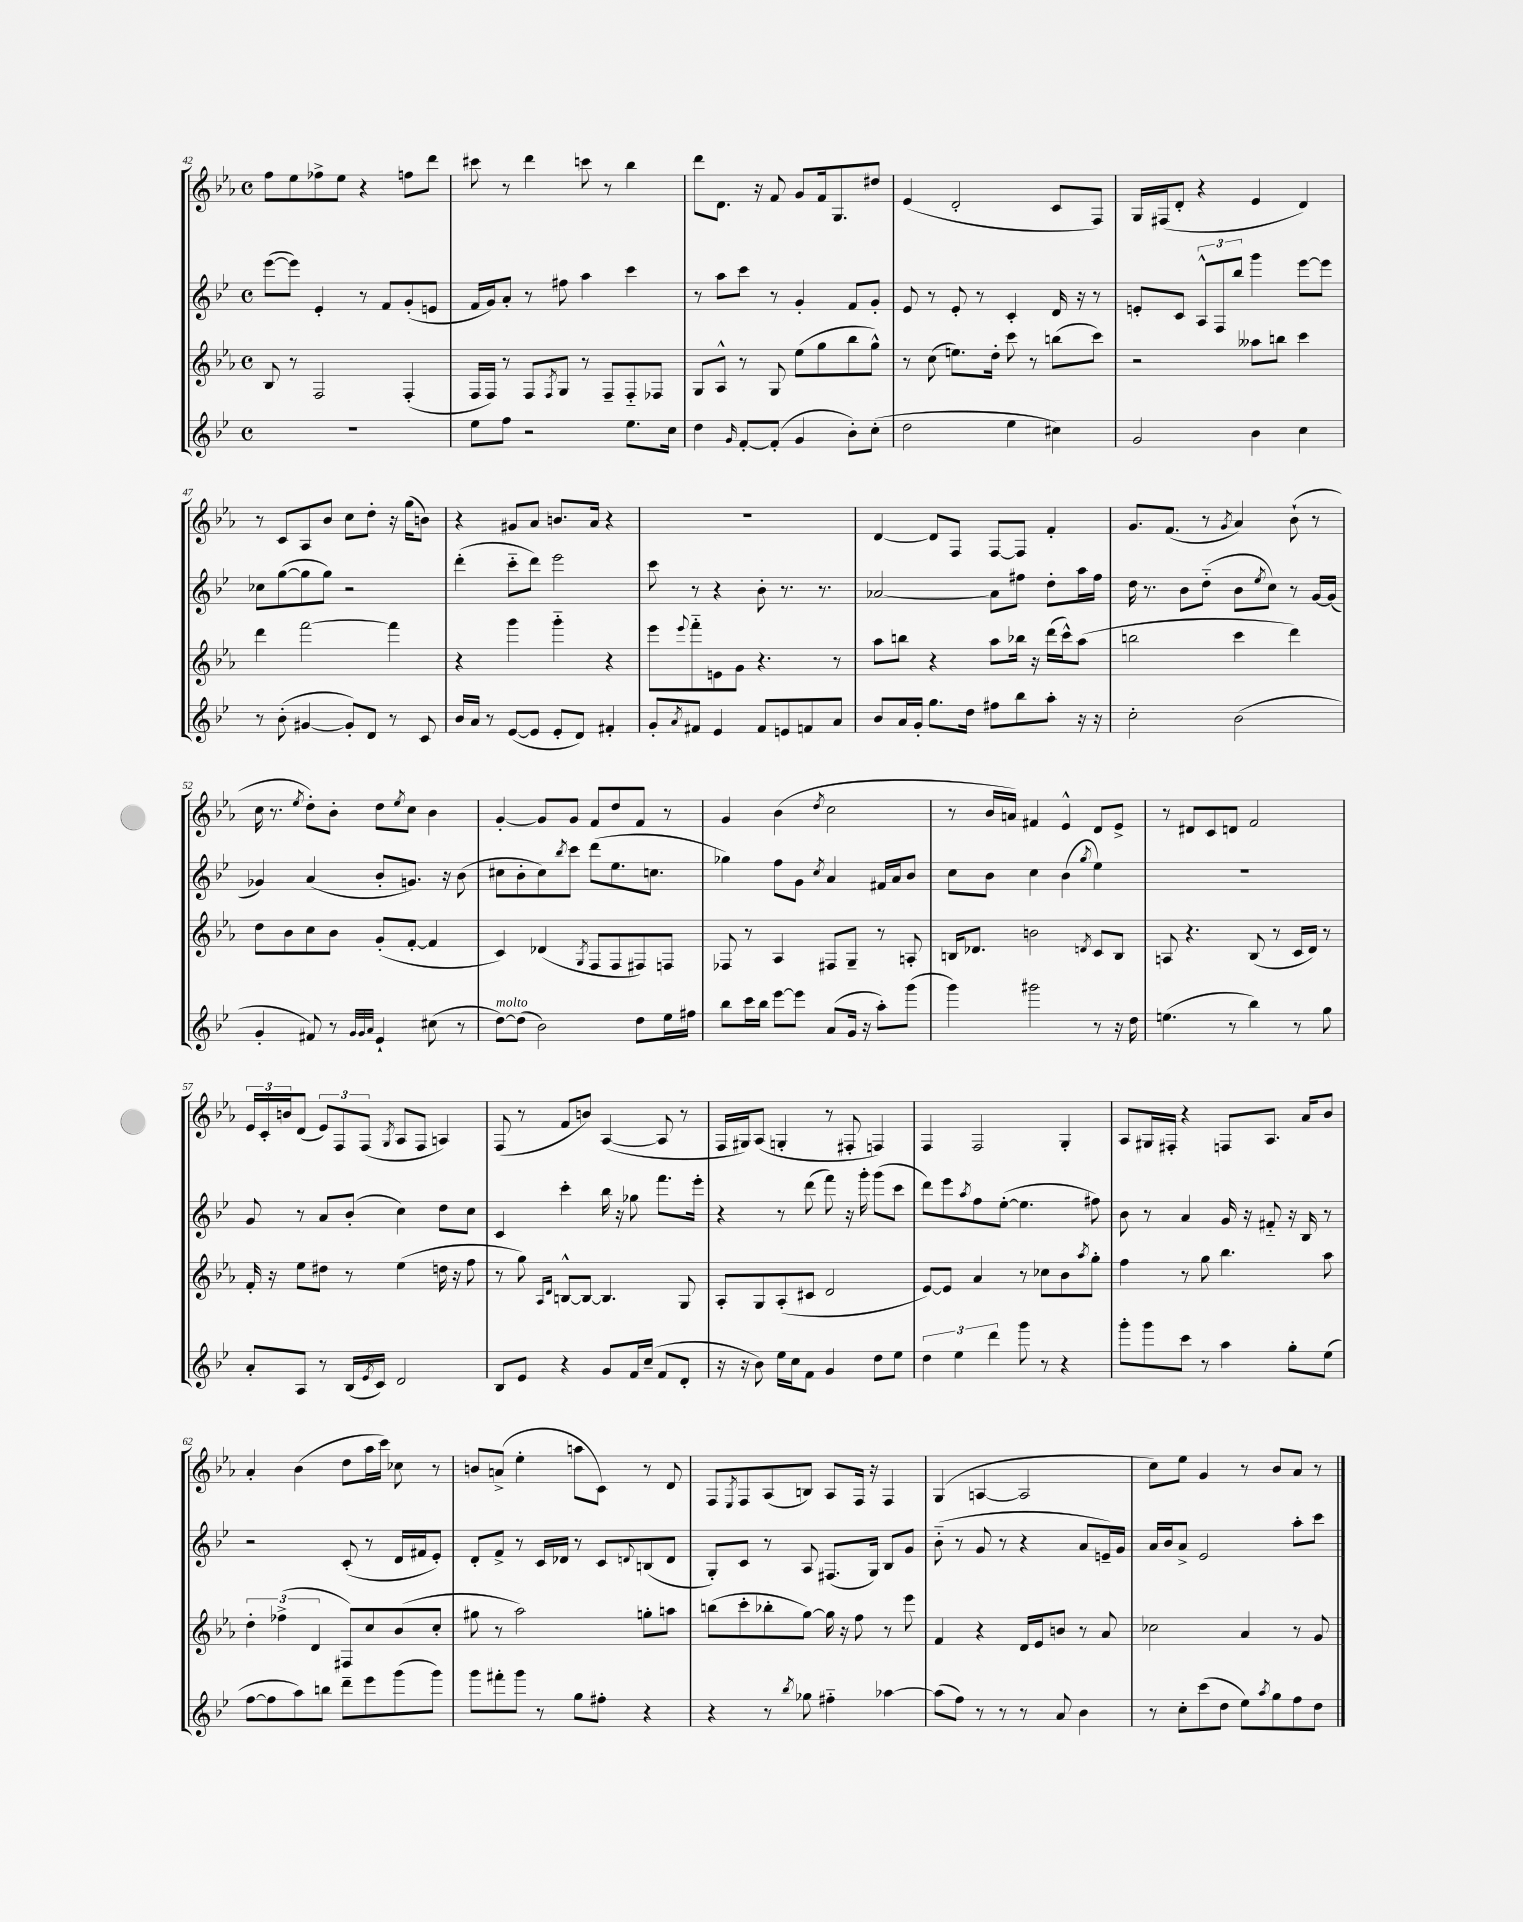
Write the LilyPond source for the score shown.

<<
\new StaffGroup <<
\new Staff = "s0" {
    \clef treble \key ees \major \defaultTimeSignature \time 4/4
    f''8 ees''8 fes''8-> ees''8 r4 f''8 d'''8 |
    cis'''8 r8 d'''4 c'''8 r8 bes''4 |
    d'''8 d'8. r16 f'8 g'8 f'16 g8. dis''8 |
    ees'4( d'2-. c'8 f8) |
    g16 fis16( d'8-. r4 ees'4 d'4) |
    r8 c'8 aes8 bes'8 c''8 d''8-. r16 g''16( b'8) |
    r4 gis'8 aes'8 b'8. aes'16 r4 |
    R1 |
    d'4~ d'8 f8 f8~ f8 f'4-. |
    g'8. f'8.( r8 \acciaccatura { g'8 } aes'4) bes'8-!( r8 |
    c''16 r8. \acciaccatura { ees''8 } d''8-.) bes'8-. d''8 \acciaccatura { ees''8 } c''8 bes'4 |
    g'4~-. g'8 g'8 f'8 d''8 f'8 r8 |
    g'4 bes'4( \acciaccatura { d''8 } c''2 |
    r8 bes'16 a'16) fis'4 ees'4-^ d'8 ees'8-> |
    r8 dis'8 c'8 d'8 f'2 |
    \tuplet 3/2 { ees'16 c'16-. b'16 } d'8( \tuplet 3/2 { ees'8) f8 f8( } \acciaccatura { g8 } aes8 f8 a4) |
    f8( r8 f'8 b'8) aes4~( aes8 r8 |
    f16 gis16) aes8( g4-. r8 fis8-. f4) |
    f4 f2 g4-. |
    aes8 gis16 fis16-. r4 f8 aes8. aes'16 bes'8 |
    aes'4-. bes'4( d''8 aes''16 c'''16) ces''8 r8 |
    b'8 a'8->( ees''4-. a''8 c'8) r8 d'8 |
    f8 \acciaccatura { ees8 } f8 aes8( b8) aes8 f16 r16 f4 |
    g4( a4~ a2 |
    c''8) ees''8 g'4 r8 bes'8 aes'8 r8 \bar "|." |
}
\new Staff = "s1" {
    \clef treble \key bes \major \defaultTimeSignature \time 4/4
    ees'''8~( ees'''8) ees'4-. r8 f'8 g'8-.( e'8 |
    f'16 g'16) a'8-. r8 fis''8 a''4 c'''4 |
    r8 a''8 c'''8 r8 g'4-. f'8 g'8-. |
    ees'8 r8 ees'8-. r8 c'4-. d'16 r16 r8 |
    e'8-. c'8 \tuplet 3/2 { a8-^ f8 bes''8 } g'''4 ees'''8~ ees'''8 |
    ces''8 g''8~( g''8 g''8) r2 |
    d'''4-.( c'''8-_ d'''8) ees'''2 |
    c'''8 r8 r4 bes'8-. r8. r8. |
    aes'2~ aes'8 fis''8 d''8-. a''16 fis''16 |
    d''16 r8. bes'8 d''8-_( bes'8 \acciaccatura { ees''8 } c''8) r8 g'16~ g'16( |
    ges'4) a'4( bes'8-. g'8.) r16 bes'8( |
    cis''8 bes'8-. cis''8) \acciaccatura { bes''8 } c'''8 d'''8( ees''8. c''8. |
    ges''4) f''8 g'8 \acciaccatura { c''8 } a'4 fis'16 a'16 bes'8 |
    c''8 bes'8 c''4 bes'4( \acciaccatura { g''8 } ees''4) |
    R1 |
    g'8 r8 a'8 bes'8-.( c''4) d''8 c''8 |
    c'4 c'''4-. bes''16 r16 ges''8 f'''8. ees'''16-. |
    r4 r8 d'''8( f'''8) r16 g'''16-. g'''8( c'''8 |
    d'''8) ees'''8 \acciaccatura { a''8 } f''8 ees''8~-.( ees''4. fis''8) |
    bes'8 r8 a'4 g'16 r16 fis'8-_ r16 bes16 r8 |
    r2 c'8-.( r8 d'16 fis'16 ees'8-.) |
    d'8-. f'8-> r8 c'16 des'16 r8 c'8 \appoggiatura { d'8 } b8( d'8 |
    g8-.) c'8 r8 a8 fis8.( g16) bes8 g'8 |
    bes'8-_( r8 g'8 r8 r4 a'8 e'16--) g'16 |
    a'16 bes'16 a'8-> ees'2 a''8-. c'''8 \bar "|." |
}
\new Staff = "s2" {
    \clef treble \key ees \major \defaultTimeSignature \time 4/4
    bes8 r8 f2 f4-.( |
    f16 f16) r8 f8 \acciaccatura { f8 } g8 r8 f8-- f8-_ fes8 |
    g8 aes8-^ r8 g8 ees''8( g''8 bes''8 g''8-^) |
    r8 c''8( e''8.) d''16-. c'''8 r8 b''8( c'''8) |
    r2 aeses''8 b''8 c'''4 |
    d'''4 f'''2~ f'''4 |
    r4 g'''4 g'''4-_ r4 |
    ees'''8 \appoggiatura { ees'''8 } f'''8-_ e'8 g'8 r4. r8 |
    aes''8 b''8 r4 aes''8 bes''16 r16 d'''16( c'''16-^) aes''8( |
    b''2 c'''4 d'''4) |
    d''8 bes'8 c''8 bes'8 g'8-.( f'8~-. f'4 |
    c'4) des'4( \acciaccatura { g8 } f8 f8 fis8) f8 |
    fes8 r8 aes4 fis8 g8-- r8 a8-. |
    b16 des'8. b'2 \acciaccatura { d'8 } c'8 b8 |
    a8 r4. bes8( r8 c'16 d'16) r8 |
    f'16-. r16 ees''8 dis''8 r8 ees''4( d''16 r16 f''8 |
    r8 g''8) \grace { aes16 d'16 } b8~-^ b8~ b4. g8 |
    aes8-. g8 aes8-.( cis'8 d'2 |
    ees'8~) ees'8 aes'4 r8 ces''8 bes'8 \acciaccatura { aes''8 } g''8-. |
    f''4 r8 g''8 bes''4. aes''8 |
    \tuplet 3/2 { d''4-. fes''4->( d'4 } fis8) c''8 bes'8( c''8-. |
    gis''8 r8 aes''2) g''8-. a''8 |
    b''8( c'''8-. bes''8-. g''8~) g''16 r16 f''8 r8 ees'''8 |
    f'4 r4 d'16 ees'16 b'8 r8 aes'8 |
    ces''2 aes'4 r8 g'8 \bar "|." |
}
\new Staff = "s3" {
    \clef treble \key bes \major \defaultTimeSignature \time 4/4
    R1 |
    ees''8 f''8 r2 ees''8. c''16 |
    d''4 \grace { g'16 } f'8~-. f'8-.( g'4 bes'8-.) c''8-.( |
    d''2 ees''4 cis''4) |
    g'2 bes'4 c''4 |
    r8 bes'8-.( gis'4~ gis'8-.) d'8 r8 c'8 |
    bes'16 a'16 r8 ees'8~( ees'8 ees'8-. d'8) fis'4-. |
    g'8-. \acciaccatura { a'8 } fis'8 ees'4 fis'8 e'8 f'8 a'8 |
    bes'8 a'16 g'16-. g''8. d''16 fis''8 bes''8 a''8-. r16 r16 |
    c''2-. bes'2( |
    g'4-. fis'8) r8 \grace { g'32 g'32 a'32 } ees'4-! cis''8( r8 |
    d''8~^\markup { \italic "molto" }) d''8( bes'2) d''8 ees''16 fis''16 |
    bes''8 c'''16 bes''16 ees'''8~ ees'''8 a'8( g'16 r16 a''8-.) g'''8( |
    g'''4) gis'''2 r8 r16 d''16 |
    e''4.( r8 bes''4) r8 g''8 |
    a'8-. a8 r8 bes16( \acciaccatura { ees'8 } c'16) d'2 |
    bes8 ees'8 r4 g'8 f'16 c''16--( f'8 d'8-. |
    r16 r16 bes'8) ees''16 c''16 f'8 g'4 d''8 ees''8 |
    \tuplet 3/2 { d''4 ees''4 d'''4 } g'''8 r8 r4 |
    g'''8-. g'''8 c'''8 r8 a''4 g''8-. ees''8( |
    f''8~ f''8 a''8) b''8 d'''8-- ees'''8 g'''8( g'''8) |
    g'''8 fis'''8-. g'''8 r8 g''8 fis''8-. r4 |
    r4 r8 \acciaccatura { bes''8 } ges''8 fis''4-_ aes''4~ |
    aes''8( f''8) r8 r8 r8 a'8 bes'4 |
    r8 c''8-. c'''8( d''8 ees''8) \acciaccatura { a''8 } g''8 f''8 d''8 \bar "|." |
}
>>
>>
\layout { \context { \Score currentBarNumber = #42 } }
